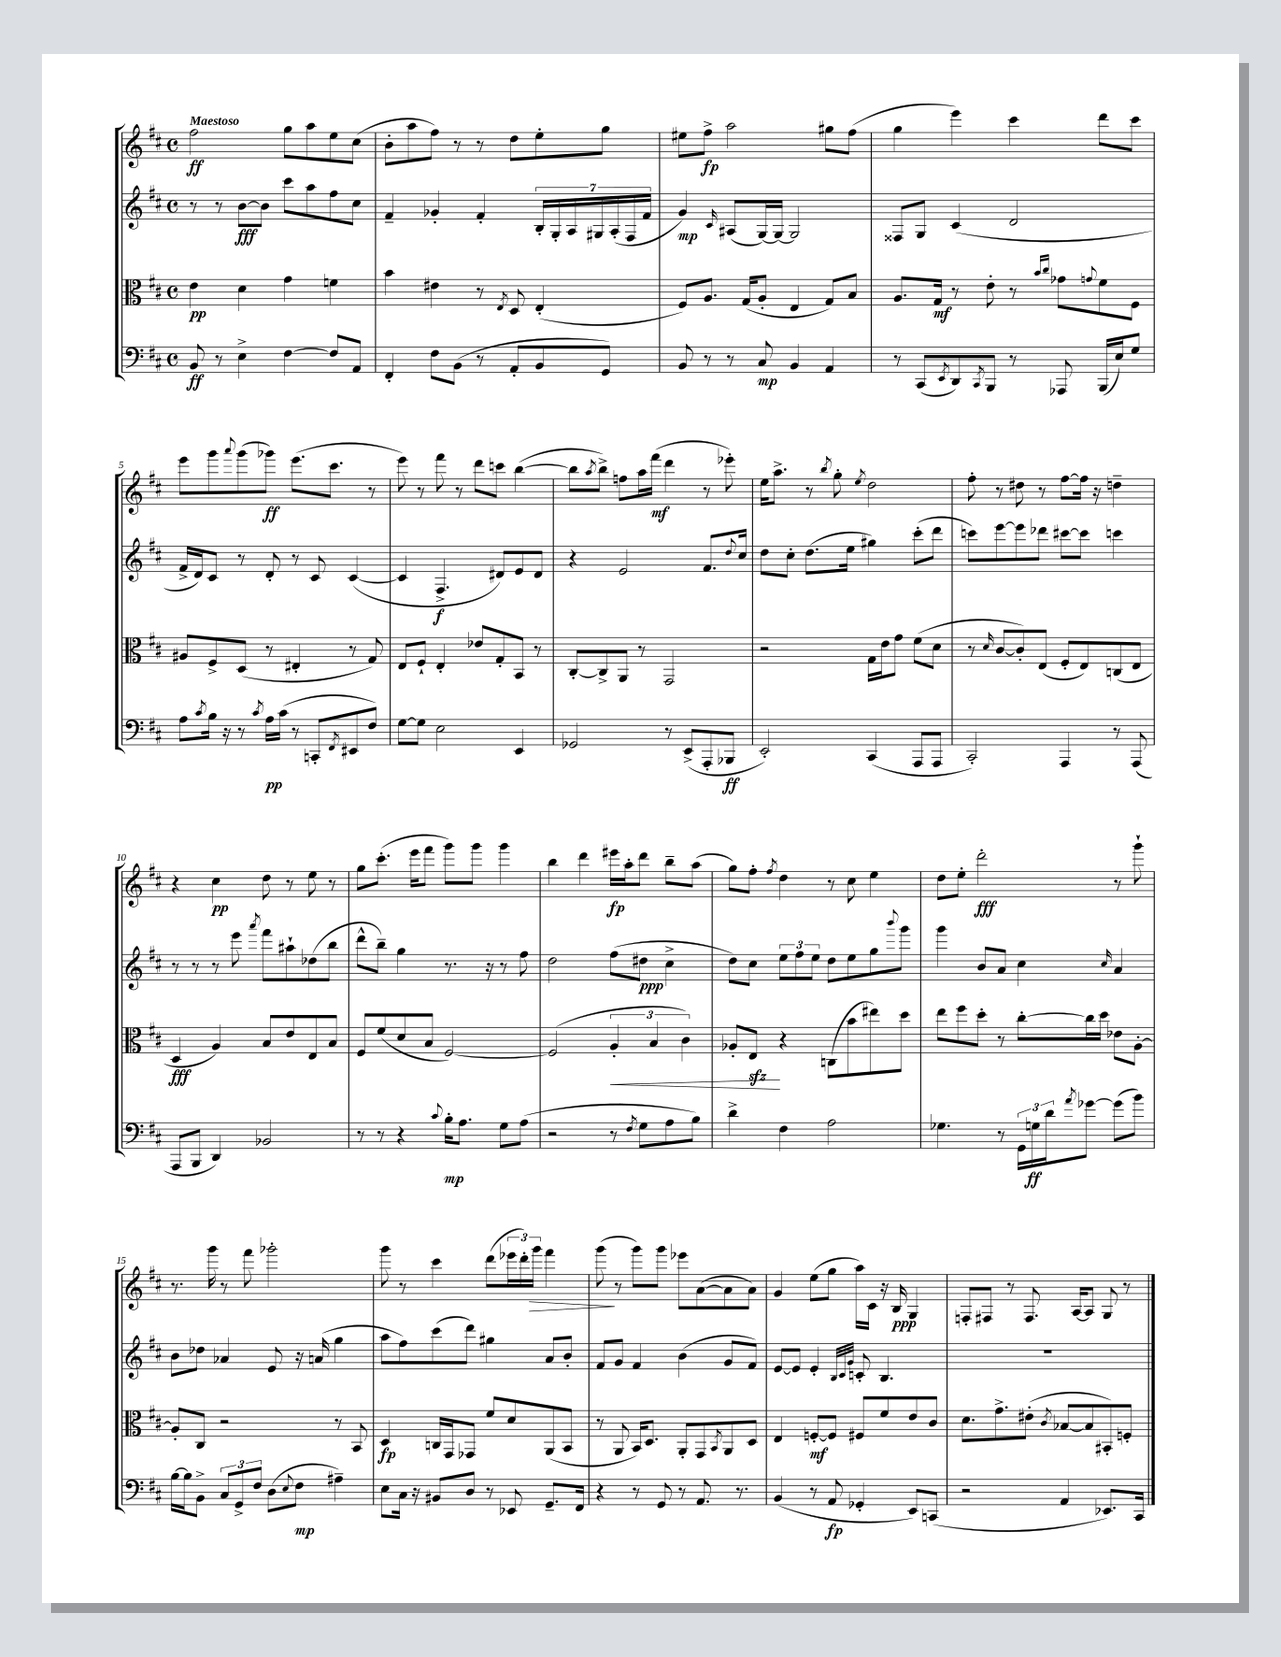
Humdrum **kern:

**kern	**kern	**kern	**kern
*staff4	*staff3	*staff2	*staff1
*clefF4	*clefC3	*clefG2	*clefG2
*k[f#c#]	*k[f#c#]	*k[f#c#]	*k[f#c#]
*M4/4	*M4/4	*M4/4	*M4/4
*met(c)	*met(c)	*met(c)	*met(c)
8BB	4e	8r	2ff#
8r	.	8r	.
4E^	4d	[8b	.
.	.	8b]	.
[4F#	4g	8ccc#	8gg
.	.	8aa	8aa
8F#]	4f	8ff#	8ee
8AA	.	8cc#	(8cc#
=	=	=	=
4FF#'	4b	4f#~	8b'
.	.	.	8aa
8F#	4e#	4g-'	8ff#)
(8BB	.	.	8r
8r	8r	4f#'	8r
.	8qE	.	.
8AA'	8D	.	8dd
8BB	(4E'	28B'	8ee'
.	.	28G'	.
.	.	28A	.
.	.	28G#	.
8GG)	.	.	8gg
.	.	(28A'	.
.	.	28F#	.
.	.	28f#	.
=	=	=	=
8BB	8F#)	4g)	8ee#
8r	8.A	.	8ff#^
.	.	16qqc#	.
8r	.	(8A#	2aa
.	(16G	.	.
8C#	8A'	[16G)	.
.	.	16G_	.
4BB	4E	2G]	.
4AA	8G)	.	8gg#
.	8B	.	(8ff#
=	=	=	=
8r	8.A	8F##	4gg
(8CC#	.	8G	.
.	16G	.	.
8qEE	.	.	.
8DD)	8r	(4c#	4eee)
8qCC#	.	.	.
8BBB	8e'	.	.
8r	8r	2d	4ccc#
.	16qqb	.	.
.	16qqcc#	.	.
8AAA-	8g-	.	.
.	8qqg	.	.
(16BBB	8f#	.	8ddd
16E)	.	.	.
8G	8F#	.	8ccc#
=	=	=	=
8A	8A#	16f#^	8eee
.	.	16d)	.
8qc#	.	.	.
16B	8F#^	8c#	8ggg
16r	.	.	.
.	.	.	8qqaaa
8r	(8D	8r	(8ggg
8qc#	.	.	.
16A	8r	8d'	8ggg-)
(16c#	.	.	.
8r	4E#'	8r	(8.eee
8CC'	.	8c#	.
.	.	.	8.ccc#
8qFF#	.	.	.
8EE#	8r	([4c#	.
8F#)	8G)	.	8r
=	=	=	=
[8G	8E	4c#]	8eee)
8G]	8F#`	.	8r
2E	4E'	4.F#^	8fff#
.	.	.	8r
.	8e-	.	8ddd
.	8G'	8d#)	8ccc
4EE	8BB	8e	([4bb
.	8r	8d#	.
=	=	=	=
2GG-	[8C#'	4r	8bb]
.	.	.	8qaa
.	8C#^]	.	8bb^)
.	8AA	2e	8ff
.	8r	.	16aa
.	.	.	(16fff#
8r	2GG	.	4ddd
(8EE^	.	.	.
8AAA'	.	8.f#	8r
8BBB-	.	.	8eee-')
.	.	8qqdd	.
.	.	16cc#	.
=	=	=	=
2EE')	2r	8dd	16ee
.	.	.	8.aa^
.	.	8cc#'	.
.	.	(8.dd	8r
.	.	.	8qbb
.	.	.	8gg'
.	.	16ee	.
.	.	.	8qee
(4CC#	16G	4gg#)	2dd
.	16e	.	.
.	8g	.	.
8AAA	(8f#	(8ccc#'	.
8AAA	8d	8ddd	.
=	=	=	=
2CC#')	8r	8ccc)	8ff#'
.	16qqd	.	.
.	[8c#	[8eee	8r
.	8c#'])	8eee]	8dd#
.	(8E	8ddd-	8r
4AAA	8F#'	[8ccc#	[8ff#
.	8E)	8ccc#]	16ff#]
.	.	.	16r
8r	(8C	4ccc	4dd~
(8AAA	8E	.	.
=	=	=	=
8AAA	4D	8r	4r
8BBB	.	8r	.
4DD)	4A)	8r	4cc#
.	.	8eee	.
.	.	8qaaa	.
2BB-	8B	8fff#	8dd
.	8e	8aa#`	8r
.	8E	(8dd-	8ee
.	8B	8bb	8r
=	=	=	=
8r	8F#	8ddd^^	8gg
8r	(8f#	8bb~)	(8.ccc#'
4r	8d	4gg	.
.	.	.	16eee
.	8B	.	8fff#
8qqc#	.	.	.
16B'	[2F#)	8.r	8ggg)
8.A	.	.	.
.	.	.	8ggg
.	.	16r	.
8G	.	8r	4ggg
(8A	.	8ff#	.
=	=	=	=
2r	(2F#]	2dd	4bb
.	.	.	4ddd
8r	6A'	(8ff#	16eee#
.	.	.	16aa'
8qF#	.	.	.
8G	.	8dd#	8ddd
.	6B	.	.
8A	.	4cc#^	8bb~
.	6c#)	.	.
8B)	.	.	(8aa
=	=	=	=
4d^	8A-'	8dd)	8gg)
.	8E	8cc#	8ff#'
.	.	.	8qff#
4F#	4r	12ee	4dd
.	.	12ff#	.
.	.	12ee	.
2A	(8C	8dd	8r
.	8b	8ee	8cc#
.	8ee#)	8gg	4ee
.	.	8qqbbb	.
.	8dd	8ggg	.
=	=	=	=
4.G-	8ee	4ggg	8dd
.	8ff#	.	8ee'
.	8dd'	8b	2ddd'
8r	8r	8a	.
24GG	[8cc#'	4cc#	.
24G	.	.	.
24d	.	.	.
8qa	.	.	.
[8g-	16cc#]	.	.
.	16dd	.	.
.	.	16qqcc#	.
(8g-]	8e-	4a	8r
8b)	[8A'	.	8ggg`
=	=	=	=
[16B	8A']	8b	8.r
16B]	.	.	.
8BB^	8C#	8dd-	.
.	.	.	16ggg
12C#	2r	4a-	8r
12GG^	.	.	.
.	.	.	8fff#
12F#	.	.	.
(8D	.	8e	2ggg-'
8qqE	.	.	.
8F#	.	16r	.
.	.	(16a	.
4A#~)	8r	4gg	.
.	8BB	.	.
=	=	=	=
8E	4D	8aa	8ggg
16C#	.	8ff#)	8r
16r	.	.	.
8BB#	16C	(8ccc#	4ccc#
.	16GG	.	.
8D	8GG-	8ddd)	.
8r	8f#	4gg#	(8ddd
8EE-	8d	.	24eee-
.	.	.	24ddd')
.	.	.	24ggg
8.GG~	(8AA	8a	4fff#
.	8BB	8b'	.
16FF#	.	.	.
=	=	=	=
4r	8r	8f#	(8ggg
.	8AA	8g	8r
8r	16BB)	4f#	8ggg)
.	8.D	.	.
8GG	.	.	8ggg
8r	8AA'	(4b	8eee-
8.AA	8GG	.	([8a
.	8qBB	.	.
.	8AA	8g	8a]
8.r	.	.	.
.	8D	8f#)	8a)
=	=	=	=
(4BB	4E	[8e	4g
.	.	8e]	.
8r	[8F'	4e'	(8ee
8AA	8F]	.	8gg
.	.	32qqB	.
.	.	32qqc#	.
.	.	32qqg	.
4GG-'	8F#	8c'	16aa)
.	.	.	16c#
.	8f#	4.B	16r
.	.	.	16B
8EE)	8e	.	4G
(8CC	8c#	.	.
=	=	=	=
2r	8.d	1r	8F'
.	.	.	8F#
.	8.g^	.	.
.	.	.	8r
.	(8e#'	.	8.F#
.	8qc#	.	.
4AA	[8B-	.	.
.	.	.	[16A
.	8B-]	.	8A]
8.EE-)	8BB#')	.	8G
.	8F'	.	8r
16CC#	.	.	.
==	==	==	==
*-	*-	*-	*-
